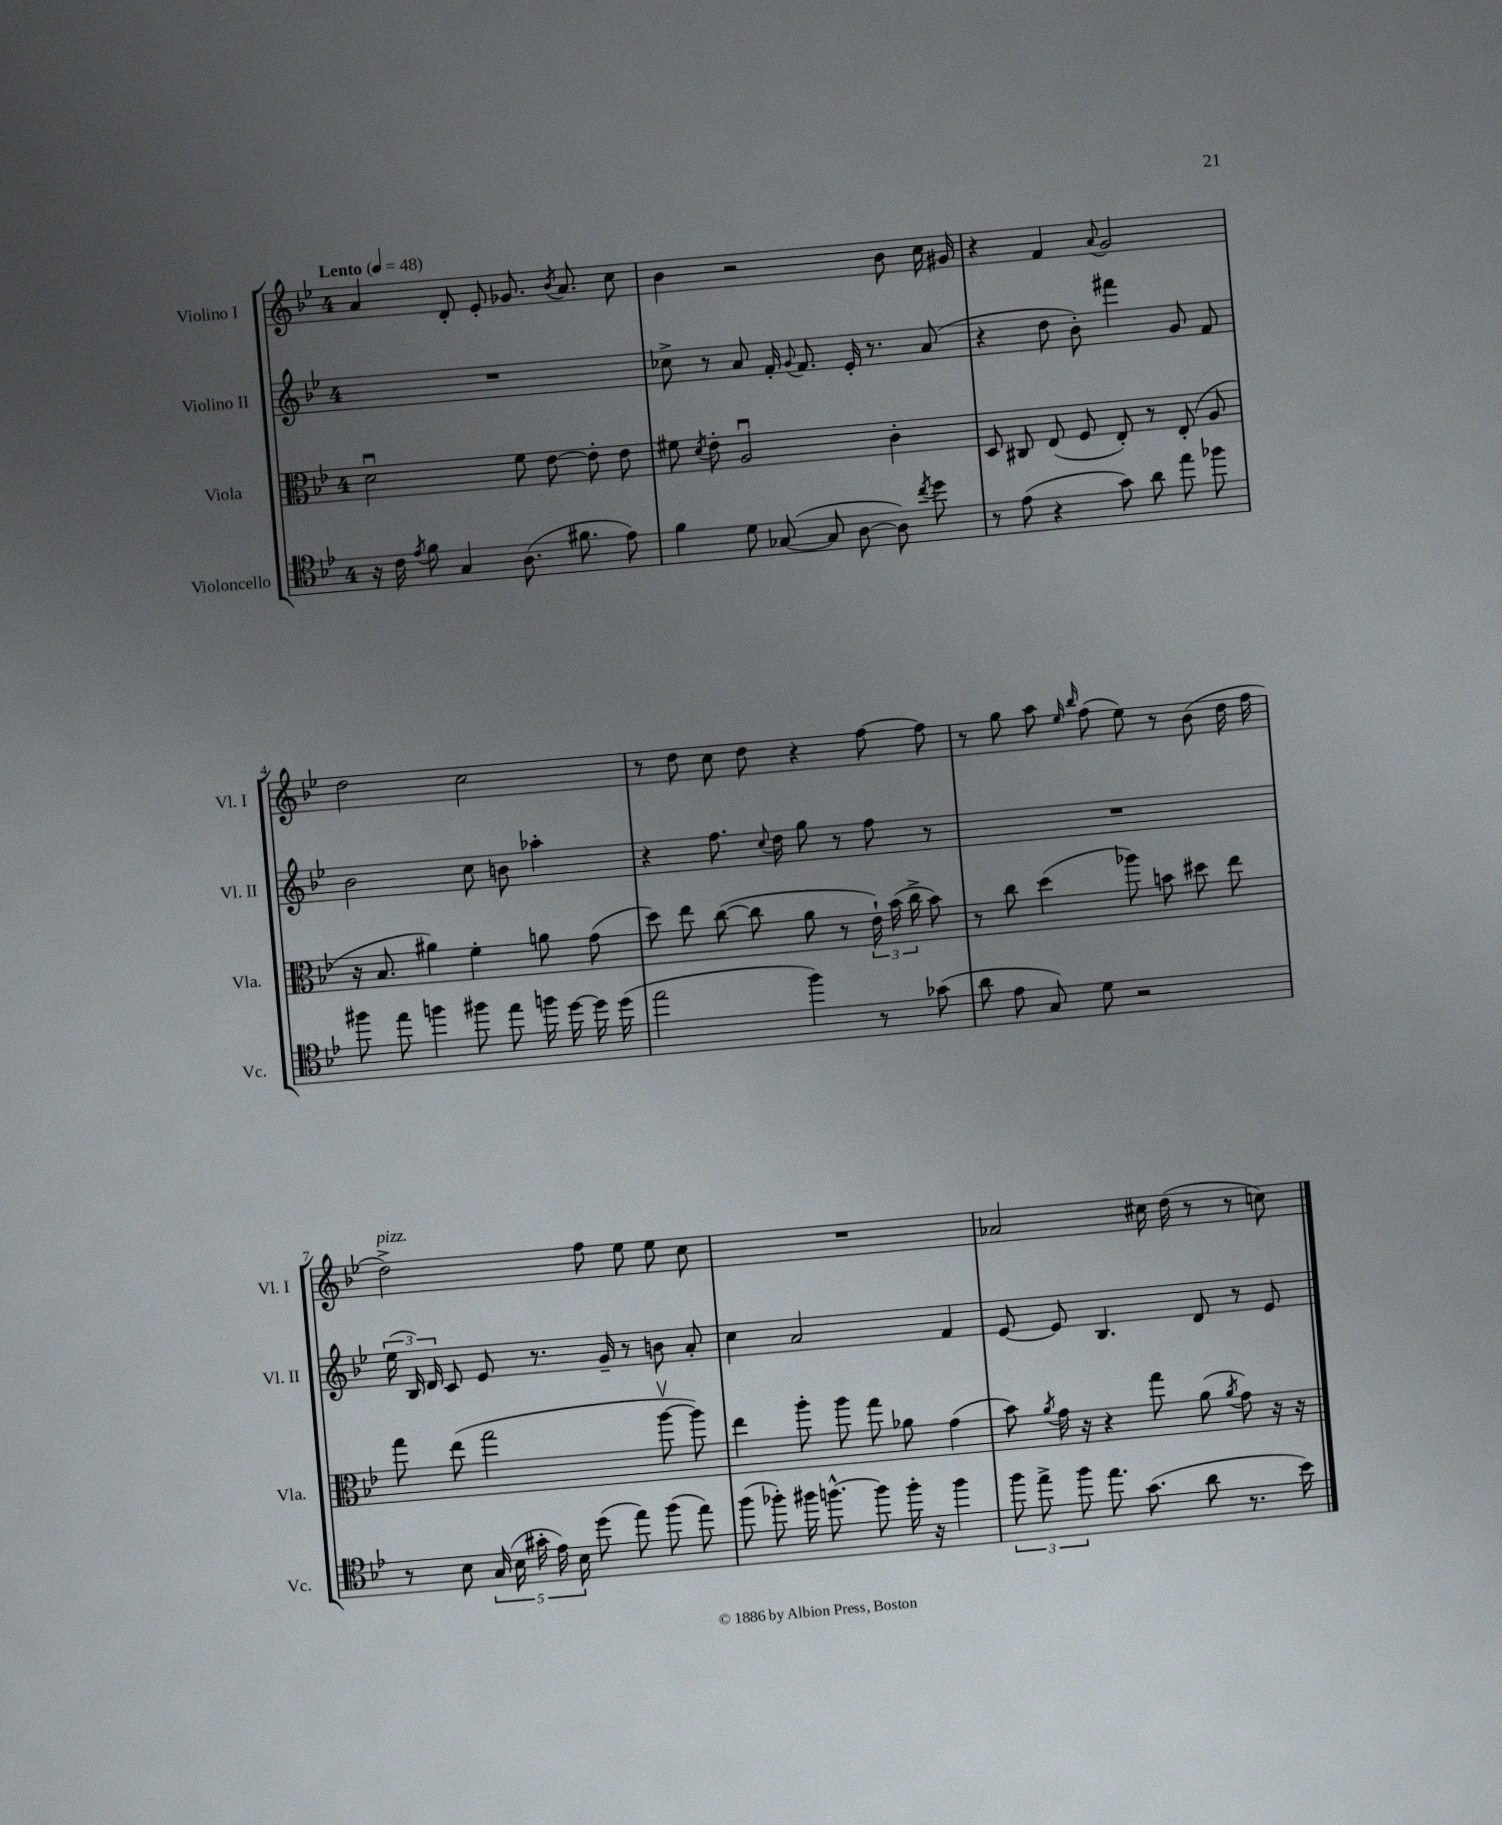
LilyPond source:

<<
\new StaffGroup <<
\new Staff = "s0" \with { instrumentName = "Violino I" shortInstrumentName = "Vl. I" } {
    \clef treble \key bes \major \once \override Staff.TimeSignature.style = #'single-digit \time 4/4 \tempo "Lento" 4 = 48
    \autoBeamOff a'4 d'8-. ees'8-. ges'8. \acciaccatura { bes'8 } a'8. c''8 |
    bes'4 r2 bes'8 c''16 gis'16 |
    r4 f'4 \appoggiatura { a'8 } g'2 |
    d''2 c''2 |
    r8 d''8 c''8 d''8 r4 f''8~ f''8 |
    r8 g''8 a''8 \grace { ees''16 bes''16 } f''8( ees''8) r8 bes'8( d''16 f''16 |
    d''2->^\markup { \italic "pizz." }) f''8 ees''8 ees''8 c''8 |
    R1 |
    aes'2 cis''16 d''16( r8 r8 c''8) \bar "|." |
}
\new Staff = "s1" \with { instrumentName = "Violino II" shortInstrumentName = "Vl. II" } {
    \clef treble \key bes \major \once \override Staff.TimeSignature.style = #'single-digit \time 4/4
    \autoBeamOff R1 |
    ces''8-> r8 a'8 f'16-. \appoggiatura { g'8 } f'8. ees'16-. r8. a'8( |
    r4 d''8 bes'8-.) fis'''4 g'8 f'8 |
    bes'2 c''8 b'8 aes''4-. |
    r4 f''8. \appoggiatura { c''8 } d''16 g''8 r8 f''8 r8 |
    R1 |
    \tuplet 3/2 { ees''16( bes16) d'16 } c'8 ees'8 r8. g'16-- r8 b'8 a'8-. |
    c''4 a'2 f'4 |
    ees'8~ ees'8 bes4. d'8 r8 ees'8 \bar "|." |
}
\new Staff = "s2" \with { instrumentName = "Viola" shortInstrumentName = "Vla." } {
    \clef alto \key bes \major \once \override Staff.TimeSignature.style = #'single-digit \time 4/4
    \autoBeamOff d'2\downbow f'8 ees'8~ ees'8-. ees'8 |
    fis'8 \acciaccatura { d'8 } ees'8-. a2\downbow c'4-. |
    d8 cis8 ees8( f8 ees8-.) r8 ees8-.( a8 |
    r16 bes8. ais'4) f'4-. a'8 g'8( |
    d''8) ees''8 c''8~( c''8 a'8 r8 \tuplet 3/2 { ees'16-!) bes'16( c''16-> } bes'8) |
    r8 c''8 d''4( aes''8) b'8 dis''8 ees''8 |
    g''8 ees''8( g''2 a''8~\upbow a''8) |
    ees''4 a''8-. a''8 g''8 aes'8 g'4( |
    bes'8) \acciaccatura { a'8 } g'16 r16 r4 g''8 a'8( \acciaccatura { a'8 } g'8) r16 r16 \bar "|." |
}
\new Staff = "s3" \with { instrumentName = "Violoncello" shortInstrumentName = "Vc." } {
    \clef tenor \key bes \major \once \override Staff.TimeSignature.style = #'single-digit \time 4/4
    \autoBeamOff r16 c'16 \acciaccatura { ees'8 } f'8 g4 a8.( fis'8. ees'8) |
    f'4 d'8 ges8~( ges8 a8~ a8) \acciaccatura { c''8 } d''8 |
    r8 ees'8( r4 g'8) a'8 ees''8 fes''8 |
    fis''8 ees''8 f''4 fis''8 ees''8 f''16 d''16~ d''16 d''16( |
    ees''2 f''4) r8 ges'8( |
    a'8 ees'8 g8) d'8 r2 |
    r8 bes8 \tuplet 5/4 { g16( bes16 gis'16-. ees'16) bes16 } d''8( ees''8) f''8( ees''8) |
    f''8( fes''8-.) fis''16 f''8.~-^ f''8 f''16-. r16 f''4 |
    \tuplet 3/2 { f''8 ees''8-> f''8 } ees''8. g'8.( a'8 r8. bes'16) \bar "|." |
}
>>
>>
